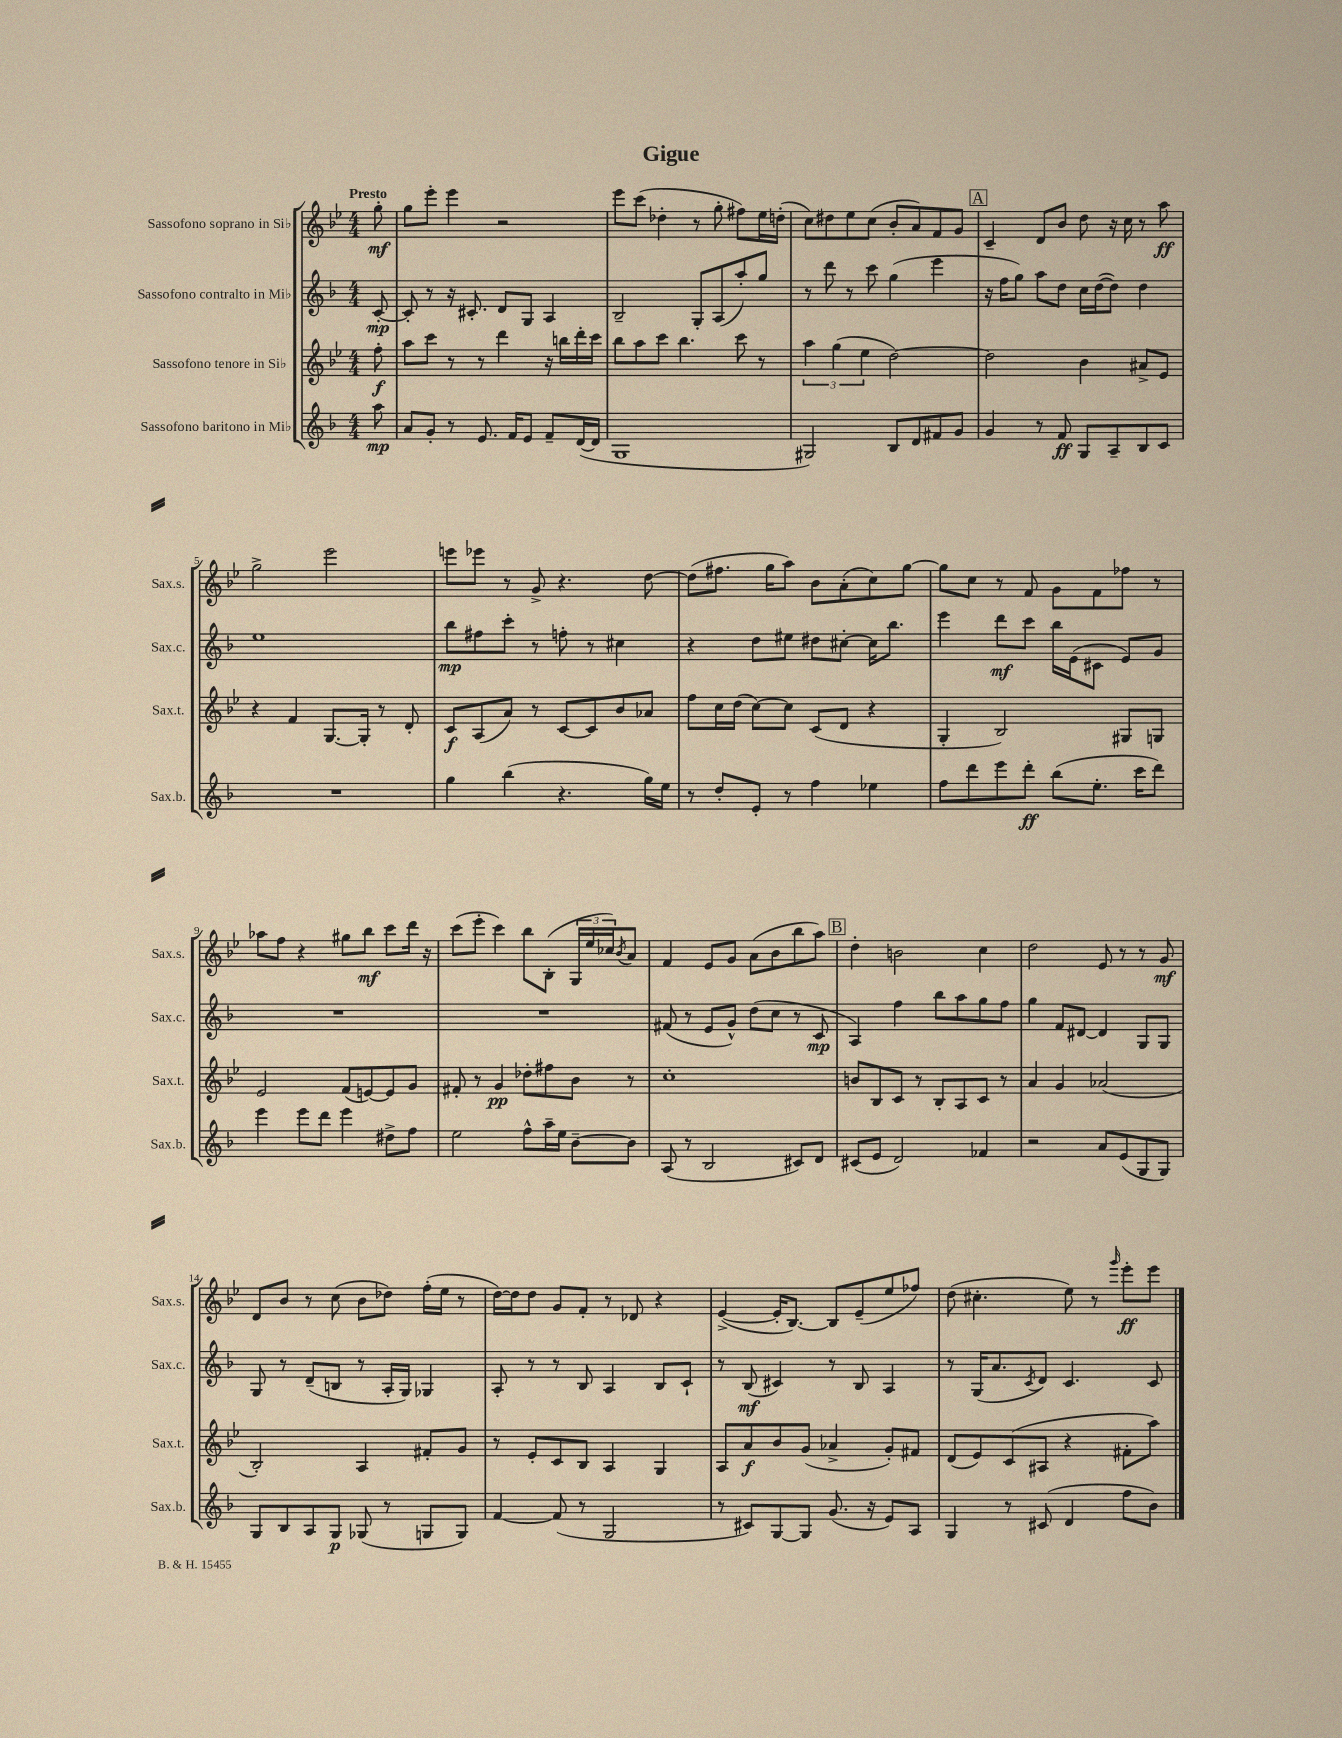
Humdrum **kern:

**kern	**kern	**kern	**kern
*staff4	*staff3	*staff2	*staff1
*clefG2	*clefG2	*clefG2	*clefG2
*k[b-]	*k[b-e-]	*k[b-]	*k[b-e-]
*M4/4	*M4/4	*M4/4	*M4/4
8aa\	8ff'\	[8c'/	8gg'\
=	=	=	=
8a/L	8aa\L	8c'/]	8gg\L
8g'/J	8ccc\J	8r	8eee-'\J
8r	8r	16r	4eee-\
.	.	8.c#'/	.
8.e/	8r	.	.
.	4ddd\	8d/L	2r
16f/LK	.	.	.
8e/J	.	8G/J	.
8f~/L	16r	4A/	.
.	16bb\LL	.	.
([16d/L	16ddd'\	.	.
16d/]JJ	16ccc\JJ	.	.
=	=	=	=
1G	8bb-\L	2B-~/	8eee-\L
.	8aa\	.	(8ccc\J
.	8ccc\J	.	4dd-'\
.	4.bb-\	.	.
.	.	8G'/L	8r
.	.	(8A/	8gg'\
.	8ccc\	8aa'/)	8ff#\L)
.	8r	8gg/J	16ee-\L
.	.	.	(16dd'\JJ
=	=	=	=
2G#/)	6aa\	8r	8cc\L)
.	.	8ddd\	8dd#\
.	(6gg\	.	.
.	.	8r	8ee-\
.	6ee-\	.	.
.	.	8ccc\	(8cc\J
8B-/L	[2dd\)	(4gg\	8b-'/L
8d/	.	.	8a/)
8f#/	.	4eee\	8f/
8g/J	.	.	8g/J
=	=	=	=
4g/	2dd\]	16r	4c~/
.	.	16ff\LK	.
.	.	8gg\J)	.
8r	.	8aa\L	8d/L
8f/	.	8dd\J	8b-/J
8G/L	4b-\	16cc\LL	8dd\
.	.	([16dd\J	.
8A~/	.	8dd\]J)	16r
.	.	.	16cc\
8B-/	8a#^/L	4dd\	8r
8c/J	8e-/J	.	8aa\
=	=	=	=
1r	4r	1ee	2gg^\
.	4f/	.	.
.	[8.G/L	.	2eee-\
.	16G'/]Jk	.	.
.	8r	.	.
.	8d'/	.	.
=	=	=	=
4gg\	8c/L	8bb-\L	8eee\L
.	(8A/	8ff#\	8eee-\J
(4bb-\	8a/J)	8ccc'\J	8r
.	8r	8r	8g^/
4.r	[8c/L	8ff'\	4.r
.	8c/]	8r	.
.	8b-/	4cc#\	.
16gg\LL)	8a-/J	.	[8dd\
16ee\JJ	.	.	.
=	=	=	=
8r	8ff\L	4r	(8dd\]L
8dd'/L	16cc\L	.	8.ff#\J
.	(16dd\JJ	.	.
8e'/J	[8cc\L)	8dd\L	.
.	.	.	16gg\LK
8r	8cc\]J	8ee#\J	8aa\J)
4ff\	(8c/L	8dd#\L	8b-\L
.	8d/J	[8cc#'\J	(8a'\
4ee-\	4r	16cc#\]LK	8cc\)
.	.	8.bb-\J	.
.	.	.	[8gg\J
=	=	=	=
8ff\L	4G'/	4eee\	8gg\]L
8ddd\	.	.	8cc\J
8eee\	2B-/)	8ddd\L	8r
8ddd'\J	.	8ccc\J	8f/
(8bb-\L	.	16bb-\LL	8g\L
.	.	(16e\J	.
8.ee'\J	.	8c#\J	8f\
.	8G#/L	8e/L)	8ff-\J
16ccc\LK	.	.	.
8ddd\J)	8G/J	8g/J	8r
=	=	=	=
4eee\	2e-/	1r	8aa-\L
.	.	.	8ff\J
8eee\L	.	.	4r
8ddd\J	.	.	.
4eee\	(8f/L	.	8gg#\L
.	[8e/)	.	8bb-\J
8dd#^\L	8e/]	.	8ccc\L
8ff\J	8g/J	.	16ddd\Jk
.	.	.	16r
=	=	=	=
2ee\	8f#'/	1r	(8ccc\L
.	8r	.	8eee-'\J
.	4g/	.	4ccc\)
8ff^^\L	8dd-'\L	.	8bb-\L
16aa~\L	8ff#\	.	(8B-'\J
16ee\JJ	.	.	.
[8b-~\L	8b-\J	.	24G/LL
.	.	.	24ee-/
.	.	.	24cc-/J)
.	.	.	8qb-/
8b-\]J	8r	.	8a/J
=	=	=	=
(8A/	1cc'	(8f#/	4f/
8r	.	8r	.
2B-/	.	8e/L	8e-/L
.	.	8g^^/J)	8g/J
.	.	(8dd\L	(8a\L
.	.	8cc\J	8b-\
8c#/L)	.	8r	8bb-\
8d/J	.	8c/	8aa\J)
=	=	=	=
(8c#/L	8b/L	4A/)	4dd'\
8e/J	8B-/	.	.
2d/)	8c/J	4ff\	2b\
.	8r	.	.
.	8B-'/L	8bb-\L	.
.	8A/	8aa\	.
4f-/	8c/J	8gg\	4cc\
.	8r	8ff\J	.
=	=	=	=
2r	4a/	4gg\	2dd\
.	4g/	8f/L	.
.	.	[8d#/J	.
8a/L	(2a-/	4d#/]	8e-/
(8e/	.	.	8r
8G/	.	8G/L	8r
8G/J)	.	8G/J	8g/
=	=	=	=
8G/L	2B-'/)	8G/	8d/L
8B-/	.	8r	8b-/J
8A/	.	(8d~/L	8r
8G/J	.	8B/J	(8cc\
(8G-/	4A/	8r	8b-\L
8r	.	16A'/LL	8dd-\J)
.	.	16G/JJ)	.
8G/L	8f#'/L	4G-/	(16ff'\LL
.	.	.	16ee-\JJ
8G/J)	8g/J	.	8r
=	=	=	=
[4f/	8r	8A'/	[16dd\LL)
.	.	.	16dd\]J
.	8e-'/L	8r	8dd\J
(8f/]	8c/	8r	8g/L
8r	8B-/J	8B-/	8f'/J
2G/	4A/	4A/	8r
.	.	.	8d-/
.	4G/	8B-/L	4r
.	.	8c`/J	.
=	=	=	=
8r	8A/L	8r	([4e-^/
8c#/L)	8a/	(8B-/	.
[8G/	8b-/	4c#/)	16e-'/]LK
.	.	.	[8.B-/J)
8G/]J	(8g/J	.	.
(8.g/	4a-^/	8r	8B-/]L
.	.	8B-/	(8e-~/
16r	.	.	.
8e/L)	8g'/L)	4A/	8ee-/
8A/J	8f#/J	.	8ff-/J)
=	=	=	=
4G/	(8d/L	8r	(8dd\
.	8e-/)	(16G/LK	4.cc#'\
.	.	8.a/	.
8r	(8c/	.	.
.	.	8qc/	.
(8c#/	8A#/J	8d/J)	.
4d/	4r	4.c/	8ee-\)
.	.	.	8r
.	.	.	16qqggg/
8ff\L	8f#'\L	.	8eee-'\L
8b-\J)	8aa\J)	8c/	8eee-\J
==	==	==	==
*-	*-	*-	*-
